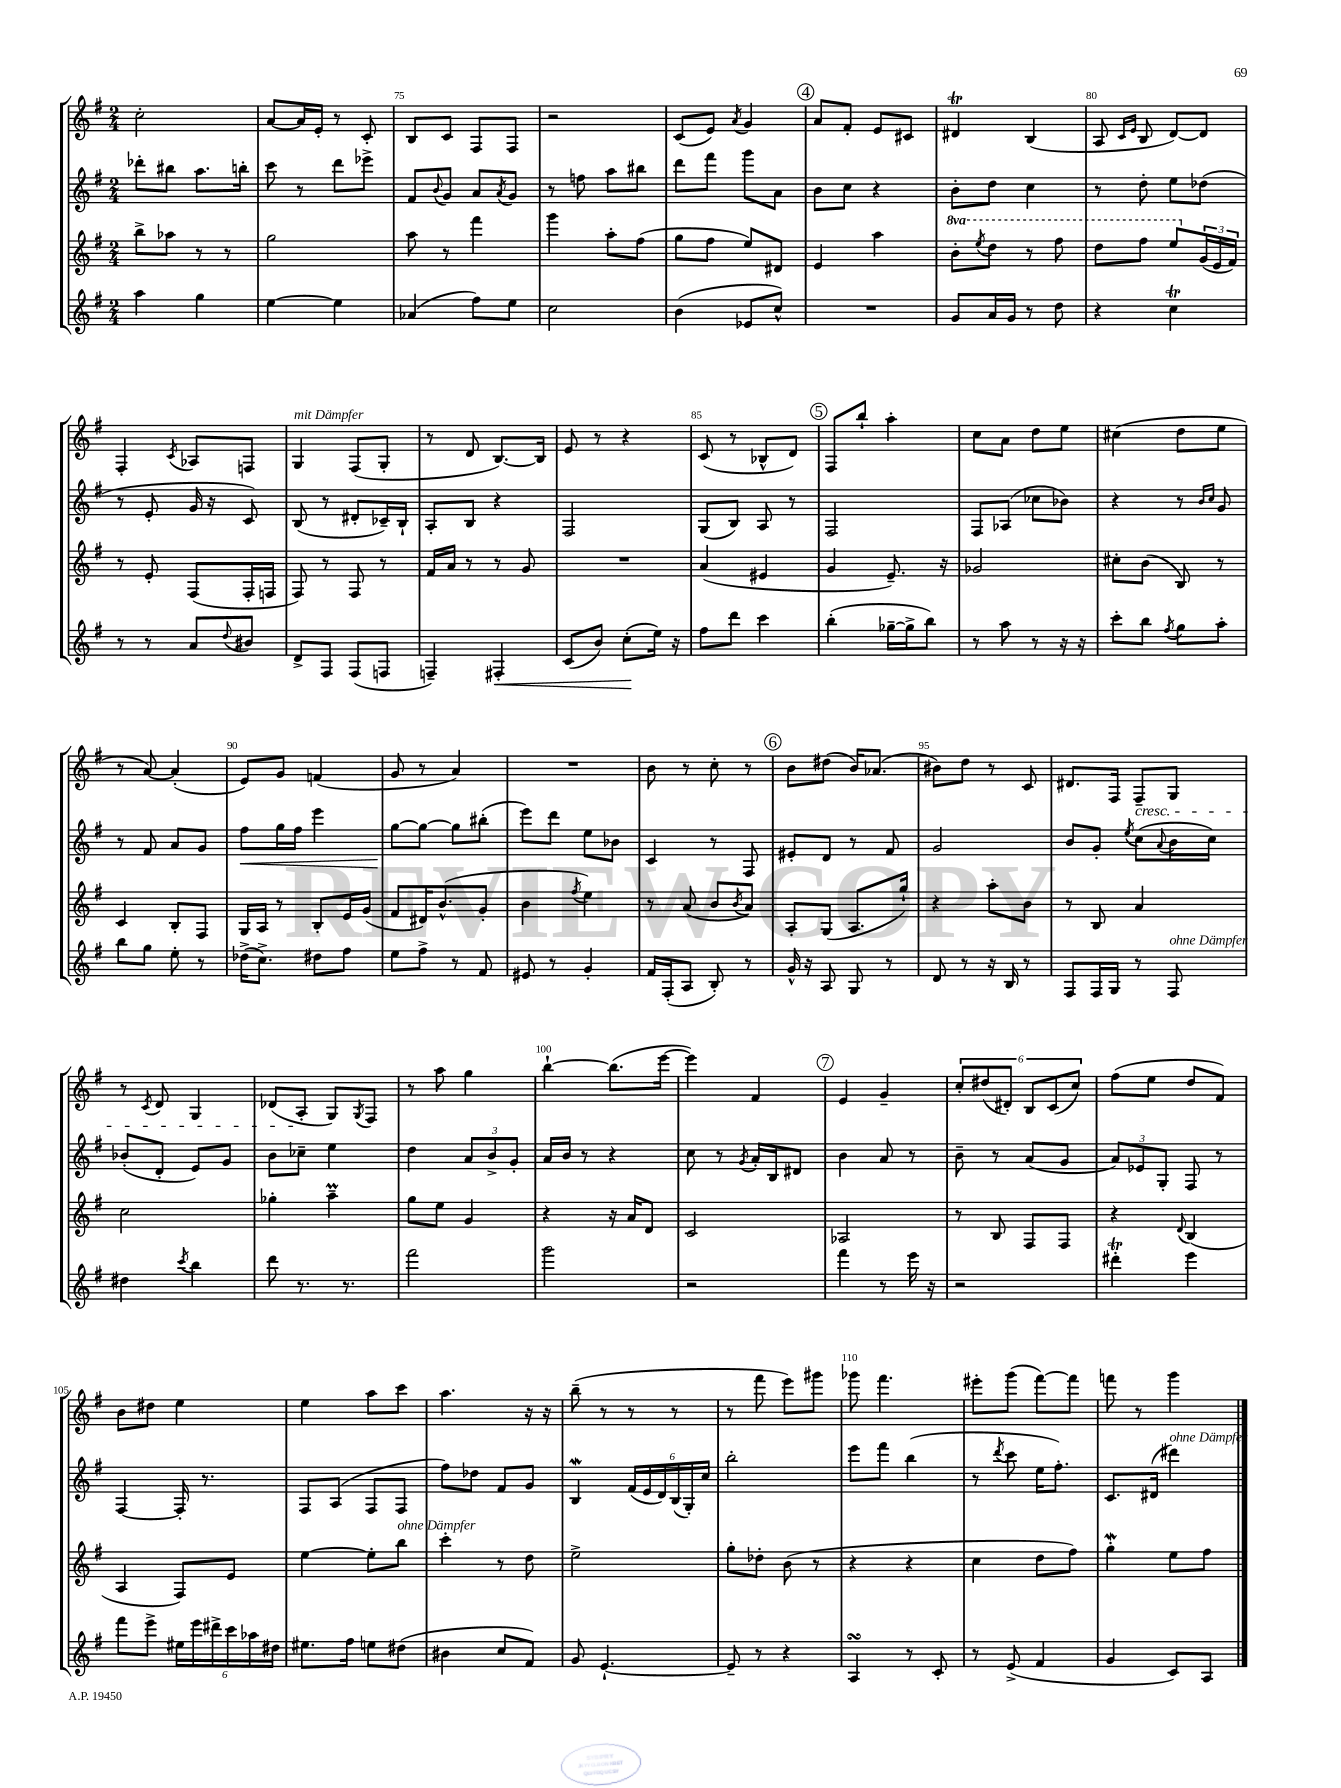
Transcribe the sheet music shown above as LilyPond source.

<<
\new StaffGroup <<
\new Staff = "s0" {
    \clef treble \key g \major \numericTimeSignature \time 2/4
    c''2-. |
    a'8~ a'16 e'16-. r8 c'8-. |
    b8 c'8 fis8 fis8 |
    r2 |
    c'8( e'8) \acciaccatura { a'8 } g'4 |
    \mark \markup { \circle "4" } a'8 fis'8-. e'8 cis'8 |
    dis'4\trill b4( |
    a8 \grace { c'16 e'16 } b8 d'8~) d'8 |
    fis4-. \acciaccatura { c'8 } aes8 f8 |
    g4^\markup { \italic "mit Dämpfer" } fis8( g8-. |
    r8 d'8 b8.~) b16 |
    e'8 r8 r4 |
    c'8( r8 bes8-^ d'8) |
    \mark \markup { \circle "5" } fis8 b''8-! a''4-. |
    c''8 a'8 d''8 e''8 |
    cis''4( d''8 e''8 |
    r8 a'8~) a'4-.( |
    e'8) g'8 f'4( |
    g'8 r8 a'4) |
    R2 |
    b'8 r8 c''8-. r8 |
    \mark \markup { \circle "6" } b'8 dis''8( b'16) aes'8.( |
    bis'8) d''8 r8 c'8 |
    dis'8. fis16 fis8--\cresc g8 |
    r8 \acciaccatura { c'8 } d'8 g4 |
    des'8( a8-.\! g8) \acciaccatura { g8 } fis8 |
    r8 a''8 g''4 |
    b''4~-! b''8.( e'''16~ |
    e'''4) fis'4 |
    \mark \markup { \circle "7" } e'4 g'4-- |
    \tuplet 6/4 { c''8-. dis''8( dis'8-.) b8 c'8( c''8) } |
    fis''8( e''8 d''8 fis'8) |
    b'8 dis''8 e''4 |
    e''4 a''8 c'''8 |
    a''4. r16 r16 |
    b''8--( r8 r8 r8 |
    r8 fis'''8 e'''8) gis'''8 |
    ges'''8 fis'''4. |
    eis'''8-. g'''8( fis'''8~) fis'''8 |
    f'''8 r8 g'''4 \bar "|." |
}
\new Staff = "s1" {
    \clef treble \key g \major \numericTimeSignature \time 2/4
    des'''8-. bis''8 a''8. b''16-. |
    c'''8 r8 d'''8 ees'''8-> |
    fis'8 \appoggiatura { b'8 } g'8 a'8 \acciaccatura { a'8 } g'8 |
    r8 f''8 a''8 bis''8 |
    d'''8 fis'''8 g'''8 a'8 |
    \mark \markup { \circle "4" } b'8 c''8 r4 |
    b'8-. d''8 c''4 |
    r8 d''8-. e''8 des''8( |
    r8 e'8-. g'16 r16 c'8) |
    b8( r8 dis'8-. ces'16--) b16-! |
    a8-. b8 r4 |
    fis2 |
    g8( b8) a8 r8 |
    \mark \markup { \circle "5" } fis2 |
    fis8 aes8( ces''8 bes'8) |
    r4 r8 \grace { b'16 c''16 } g'8 |
    r8 fis'8 a'8 g'8 |
    fis''8\< g''16 fis''16 e'''4 |
    g''8~\! g''8~ g''8 bis''8-.( |
    e'''8) d'''8 e''8 bes'8 |
    c'4 r8 fis8 |
    \mark \markup { \circle "6" } eis'8-. d'8 r8 fis'8 |
    g'2 |
    b'8 g'8-. \acciaccatura { e''8 } c''8( \appoggiatura { a'8 } b'16 c''16) |
    bes'8-.( d'8-. e'8) g'8 |
    b'8 ces''8-- e''4 |
    d''4 \tuplet 3/2 { a'8 b'8-> g'8-. } |
    a'16 b'16 r8 r4 |
    c''8 r8 \acciaccatura { g'8 } a'16-. b16 dis'8 |
    \mark \markup { \circle "7" } b'4 a'8 r8 |
    b'8-- r8 a'8( g'8 |
    \tuplet 3/2 { a'8) ees'8 g8-. } fis8 r8 |
    fis4~ fis16-. r8. |
    fis8 a8( fis8 fis8 |
    fis''8) des''8 fis'8 g'8 |
    b4\mordent \tuplet 6/4 { fis'16( e'16 d'16) b16( g16-.) c''16 } |
    b''2-. |
    e'''8 fis'''8 b''4( |
    r8 \acciaccatura { d'''8 } c'''8 e''16 fis''8.-.) |
    c'8. dis'16( dis'''4^\markup { \italic "ohne Dämpfer" }) \bar "|." |
}
\new Staff = "s2" {
    \clef treble \key g \major \numericTimeSignature \time 2/4 \set Staff.ottavationMarkups = #ottavation-simple-ordinals
    b''8-> aes''8 r8 r8 |
    g''2 |
    a''8 r8 fis'''4 |
    g'''4 a''8-. fis''8( |
    g''8 fis''8 e''8) dis'8 |
    \mark \markup { \circle "4" } e'4 a''4 |
    \ottava #1 b''8-. \acciaccatura { e'''8 } d'''8 r8 fis'''8 |
    d'''8 fis'''8 e'''8 \ottava #0 \tuplet 3/2 { g'16( e'16 fis'16) } |
    r8 e'8-. fis8( fis16-. f16 |
    fis8) r8 fis8 r8 |
    fis'16 a'16 r8 r8 g'8 |
    R2 |
    a'4( eis'4 |
    \mark \markup { \circle "5" } g'4 e'8.--) r16 |
    ges'2 |
    cis''8-. b'8( b8) r8 |
    c'4 b8-. fis8 |
    g16 a16 r8 b8-. e'16 g'16( |
    fis'8 dis'16) b'8.-^( g'8-. |
    b'4 \acciaccatura { fis''8 } e''4) |
    r8 a'8( b'8 \acciaccatura { b'8 } a'8) |
    \mark \markup { \circle "6" } a8-. g8( a8. g''16-!) |
    r4 a''8-. b'8 |
    r8 b8 a'4 |
    c''2 |
    ges''4-. a''4--\prall |
    g''8 e''8 g'4 |
    r4 r16 a'16 d'8 |
    c'2 |
    \mark \markup { \circle "7" } aes2 |
    r8 b8 fis8 fis8 |
    r4 \appoggiatura { d'8 } b4( |
    a4 fis8) e'8 |
    e''4~ e''8-. b''8^\markup { \italic "ohne Dämpfer" } |
    c'''4-. r8 d''8 |
    e''2-> |
    g''8-. des''8-. b'8( r8 |
    r4 r4 |
    c''4 d''8 fis''8) |
    g''4-.\mordent e''8 fis''8 \bar "|." |
}
\new Staff = "s3" {
    \clef treble \key g \major \numericTimeSignature \time 2/4
    a''4 g''4 |
    e''4~ e''4 |
    aes'4( fis''8) e''8 |
    c''2 |
    b'4( ees'8 c''8-^) |
    \mark \markup { \circle "4" } R2 |
    g'8 a'16 g'16 r8 d''8 |
    r4 c''4\trill |
    r8 r8 a'8 \appoggiatura { d''8 } bis'8 |
    d'8-> fis8 fis8( f8 |
    f4--) fis4-.\< |
    c'8( b'8) c''8-.\!( e''16) r16 |
    fis''8 d'''8 c'''4 |
    \mark \markup { \circle "5" } b''4-.( ges''16~-- ges''16-> b''8) |
    r8 a''8 r8 r16 r16 |
    c'''8-. b''8 \acciaccatura { fis''8 } g''8 a''8-. |
    b''8 g''8 e''8-. r8 |
    des''16->( c''8.->) dis''8 fis''8 |
    e''8 fis''8-> r8 fis'8 |
    eis'8 r8 g'4-. |
    fis'16 fis16-.( a8 b8-.) r8 |
    \mark \markup { \circle "6" } g'16-^ r16 a8 g8 r8 |
    d'8 r8 r16 b16 r8 |
    fis8 fis16 g16 r8 fis8^\markup { \italic "ohne Dämpfer" } |
    dis''4 \acciaccatura { c'''8 } b''4 |
    d'''8 r8. r8. |
    fis'''2 |
    g'''2 |
    r2 |
    \mark \markup { \circle "7" } fis'''4 r8 e'''16 r16 |
    r2 |
    dis'''4-.\trill e'''4 |
    fis'''8 e'''8-> \tuplet 6/4 { eis''16 e'''16 dis'''16-> c'''16 aes''16 dis''16 } |
    eis''8. fis''16 e''8 dis''8( |
    bis'4 c''8 fis'8) |
    g'8 e'4.~-! |
    e'8-- r8 r4 |
    a4\turn r8 c'8-. |
    r8 e'8->( fis'4 |
    g'4 c'8) a8 \bar "|." |
}
>>
>>
\layout { \context { \Score currentBarNumber = #73 \override BarNumber.break-visibility = ##(#f #t #t) barNumberVisibility = #(every-nth-bar-number-visible 5) } }
